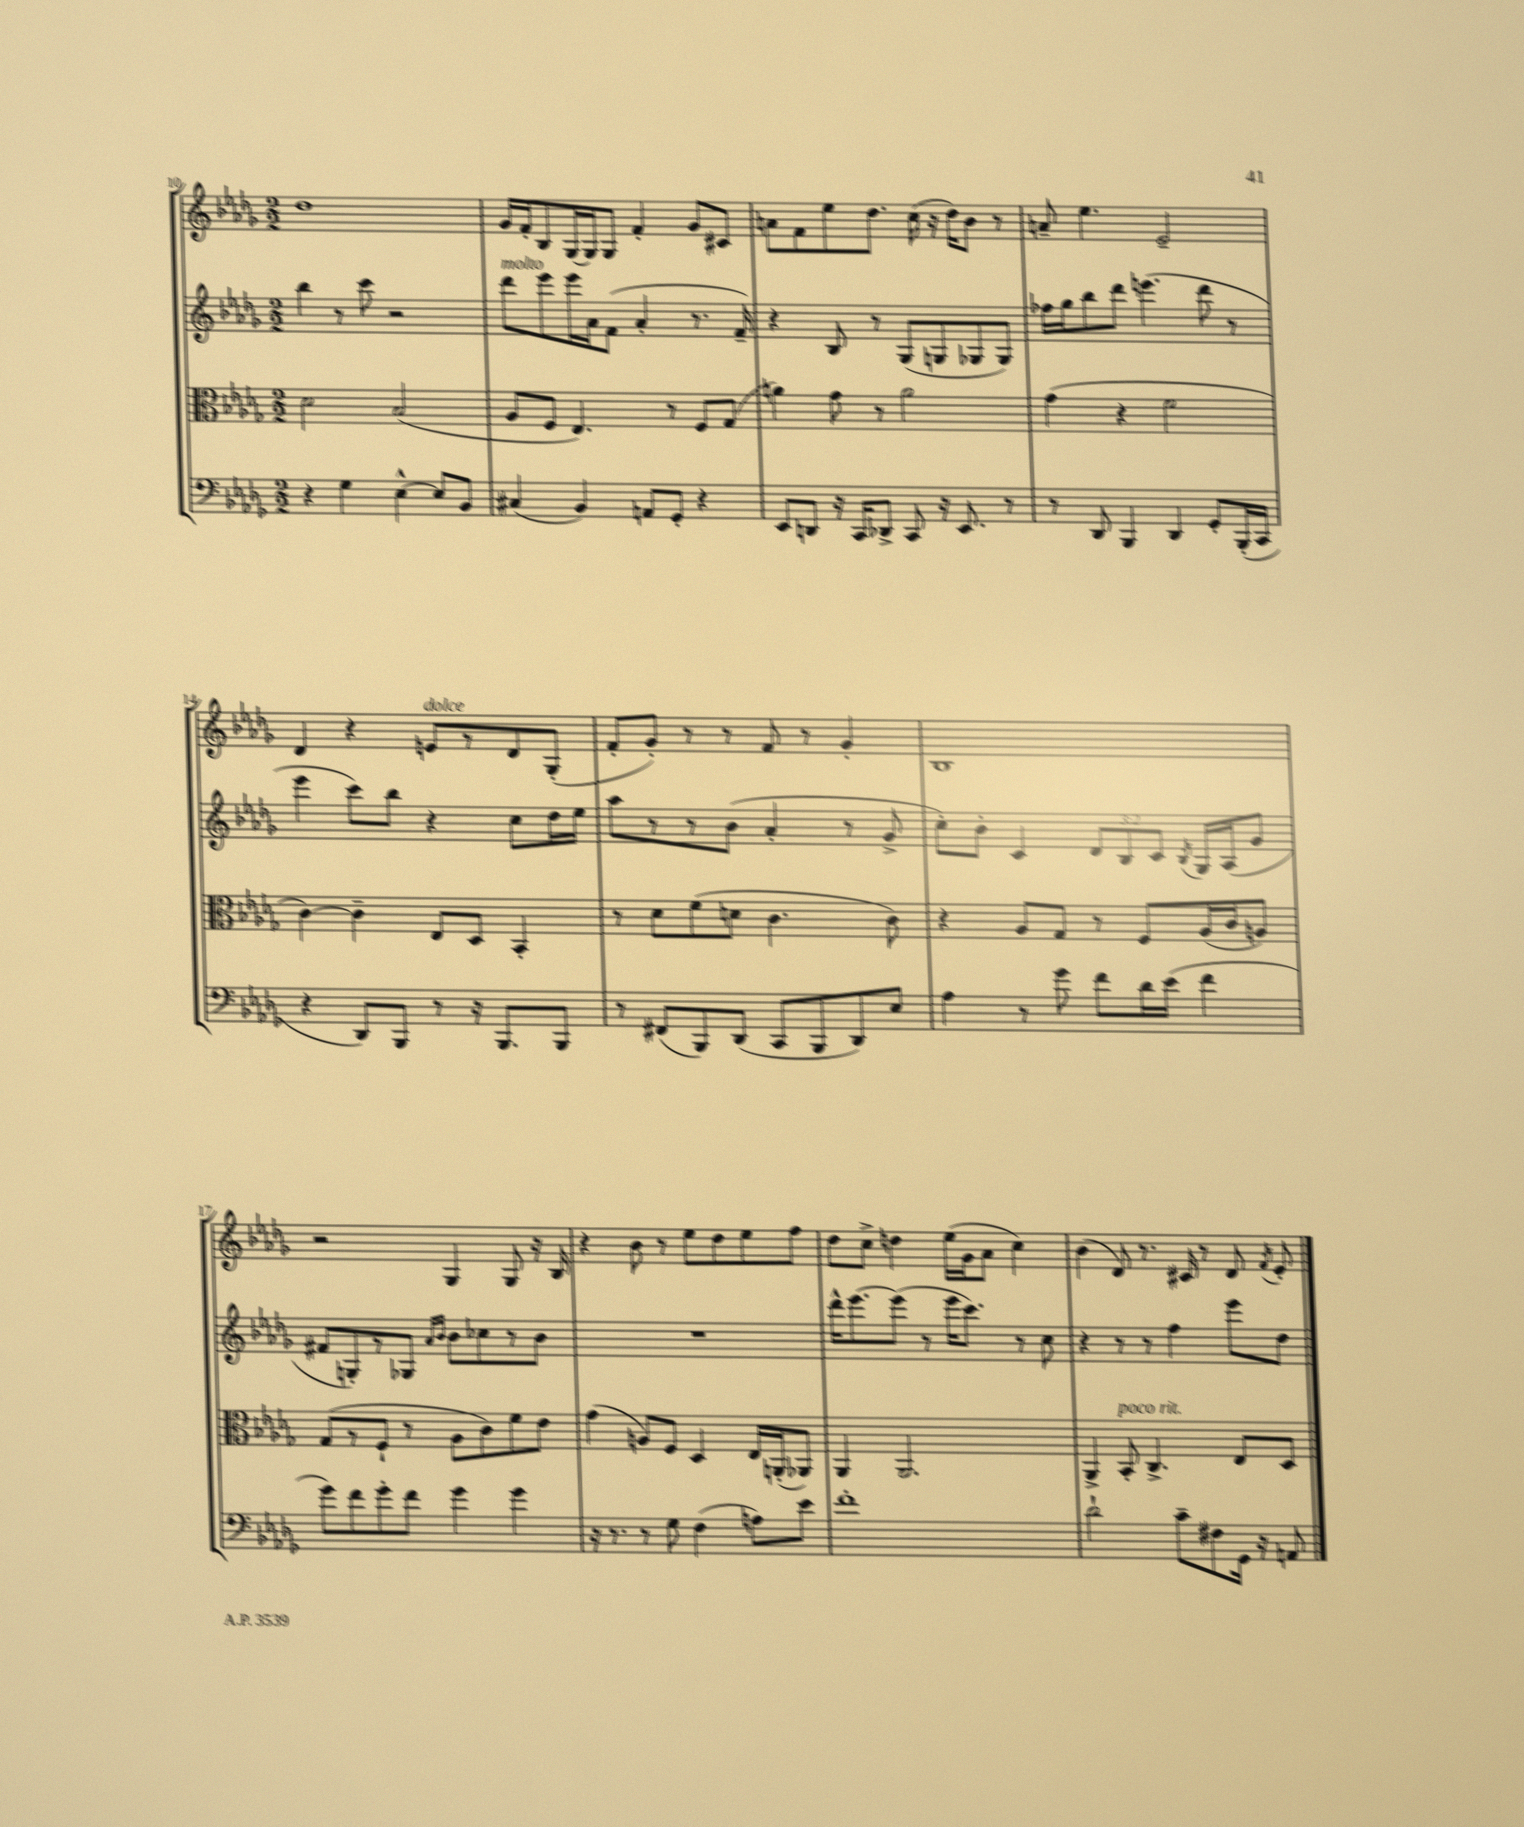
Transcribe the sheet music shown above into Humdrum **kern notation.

**kern	**kern	**kern	**kern
*staff4	*staff3	*staff2	*staff1
*clefF4	*clefC3	*clefG2	*clefG2
*k[b-e-a-d-g-]	*k[b-e-a-d-g-]	*k[b-e-a-d-g-]	*k[b-e-a-d-g-]
*M2/2	*M2/2	*M2/2	*M2/2
4r	2d-	4bb-	1dd-
4G-	.	8r	.
.	.	8ccc	.
[4E-^^	(2B-	2r	.
8E-]	.	.	.
8BB-	.	.	.
=	=	=	=
(4C#	8A-	8ddd-	16g-
.	.	.	16f'
.	8F	8eee-	8B-
4BB-)	4.E-)	16eee-	[16G-
.	.	16a-	16G-]
.	.	(8f	8G-
8AA	.	4a-'	4f'
8GG-'	8r	.	.
4r	8F	8.r	8g-
.	(8G-	.	8c#
.	.	16f~)	.
=	=	=	=
8EE-	4a)	4r	8a
8DD	.	.	8f
16r	8g-	8B-	8ee-
16CC	.	.	.
8DD-^	8r	8r	8.dd-
8CC	2a	(8G-	.
.	.	.	(16cc
16r	.	8G	16r
8.EE-	.	.	16dd-)
.	.	8G-	8b-
8r	.	8G-)	8r
=	=	=	=
8r	(4g-	16ff-	8a~
.	.	16gg-	.
8DD-	.	8bb-	4.ee-
4BBB-	4r	8ddd-	.
.	.	(4.eee	.
4DD-	2f	.	2e-~
8GG-'	.	8ddd-	.
(16BBB-'	.	8r	.
16CC	.	.	.
=	=	=	=
4r	[4c)	4eee-	4d-
8DD-)	4c~]	8ccc)	4r
8BBB-	.	8bb-	.
8r	8E-	4r	8e
16r	8D-	.	8r
8.BBB-	.	.	.
.	4BB-'	8cc	8d-
8BBB-	.	16dd-	(8G-'
.	.	16ee-	.
=	=	=	=
8r	8r	8aa-	8f'
(8FF#	8d-	8r	8g-')
8BBB-)	(8f	8r	8r
(8DD-	8d	(8b-	8r
8CC	4.c	4a-'	8f
8BBB-	.	.	8r
8DD-)	.	8r	4g-'
8E-	8c)	8g-^	.
=	=	=	=
4A-	4r	8cc')	1B-
.	.	8b-'	.
8r	8A-	4c	.
8g-	8G-	.	.
8f	8r	12d-	.
.	.	12B-	.
16d-	8F	.	.
.	.	12c	.
(16e-	.	.	.
.	.	8qB-	.
4f	(16A-	16G-	.
.	16c	(16A-	.
.	8A)	8g-	.
=	=	=	=
8g-)	(8G-	8f#	2r
8f	8r	8G')	.
8g-'	8F`	8r	.
8f	8r	8G-	.
.	.	16qqa-	.
.	.	16qqb-	.
4g-	8A-	8b-	4G-
.	8c)	8cc-	.
4g-	8f	8r	8G-
.	8e-	8b-	16r
.	.	.	16B-
=	=	=	=
16r	(4g-	1r	4r
8.r	.	.	.
8r	8A)	.	8b-
8G-	8F	.	8r
(4F	4D-	.	8ee-
.	.	.	8dd-
8A)	16E-	.	8ee-
.	(16AA'	.	.
8e-	8AA-)	.	8ff
=	=	=	=
1f'	4AA-	16ddd-^^	8dd-
.	.	[8.eee-	.
.	.	.	8cc^
.	2.AA-	(8eee-]	4dd
.	.	8r	.
.	.	16eee-	(16ee-
.	.	8.ccc)	16g-
.	.	.	8a-
.	.	8r	4cc)
.	.	8cc	.
=	=	=	=
2d-`	4AA-^	4r	(4b-
.	8BB-'	8r	8d-)
.	4.C^	8r	8.r
8c~	.	4ff	.
.	.	.	16c#
8F#	.	.	8r
16GG-	8E-	8eee-	8d-
16r	.	.	.
.	.	.	8qf
8AA	8D-	8dd-	8e-'
==	==	==	==
*-	*-	*-	*-
